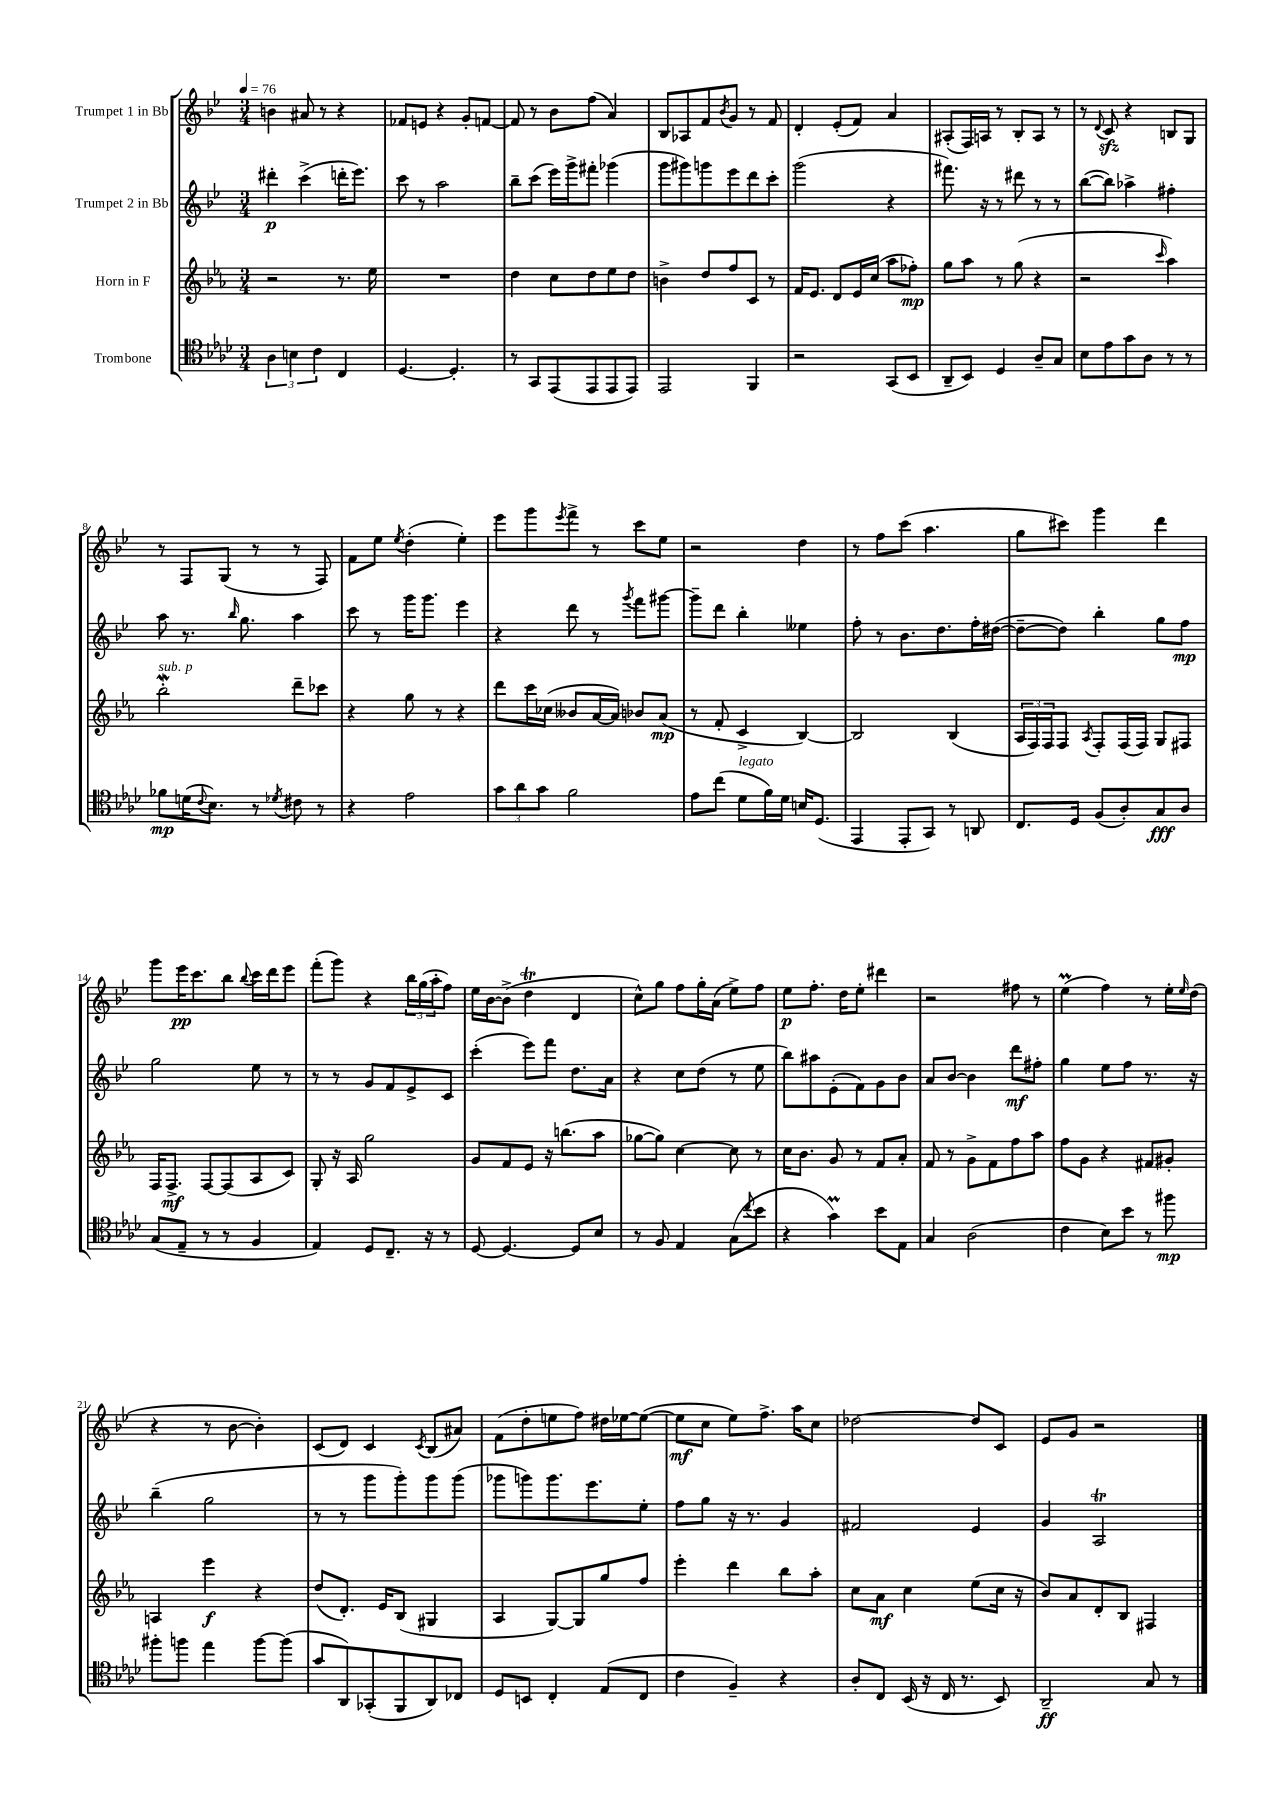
<<
\new StaffGroup <<
\new Staff = "s0" \with { instrumentName = "Trumpet 1 in Bb" } {
    \clef treble \key bes \major \numericTimeSignature \time 3/4 \tempo 4 = 76
    b'4 ais'8 r8 r4 |
    fes'8 e'8 r4 g'8-. f'8~ |
    f'8 r8 bes'8 f''8( a'4) |
    bes8 aes8 f'8 \acciaccatura { bes'8 } g'8 r8 f'8 |
    d'4-. ees'8-.( f'8) a'4 |
    ais8-.( f16) a16 r8 bes8-. a8 r8 |
    r8 \appoggiatura { d'8 } c'8\sfz r4 b8 g8 |
    r8 f8 g8( r8 r8 f8) |
    f'8 ees''8 \acciaccatura { ees''8 } d''4-.( ees''4-.) |
    ees'''8 g'''8 \acciaccatura { ees'''8 } f'''8-> r8 c'''8 ees''8 |
    r2 d''4 |
    r8 f''8 c'''8( a''4. |
    g''8 cis'''8) g'''4 d'''4 |
    g'''8 ees'''16\pp c'''8. bes''8 \appoggiatura { bes''8 } c'''16 d'''16 ees'''8 |
    f'''8-.( g'''8) r4 \tuplet 3/2 { bes''16 g''16( a''16-. } f''8) |
    ees''16 bes'16~ bes'8->( d''4\trill d'4 |
    c''8-^) g''8 f''8 g''16-. a'16( ees''8->) f''8 |
    ees''8\p f''8.-. d''16 ees''8-. dis'''4 |
    r2 fis''8 r8 |
    ees''4\prall( f''4) r8 ees''16-. \grace { ees''16 } d''16( |
    r4 r8 bes'8~ bes'4-.) |
    c'8( d'8) c'4 \acciaccatura { c'8 } bes8( ais'8) |
    f'8( d''8-. e''8 f''8) dis''16 ees''16~ ees''8~( |
    ees''8\mf c''8 ees''8) f''8.-> a''16 c''8 |
    des''2~ des''8 c'8 |
    ees'8 g'8 r2 \bar "|." |
}
\new Staff = "s1" \with { instrumentName = "Trumpet 2 in Bb" } {
    \clef treble \key bes \major \numericTimeSignature \time 3/4
    dis'''4-.\p c'''4->( d'''16-. ees'''8.) |
    c'''8 r8 a''2 |
    bes''8-- c'''8( ees'''16) g'''16-> fis'''8-. ges'''4( |
    g'''8 gis'''8) g'''8 ees'''8 d'''8 c'''8-. |
    g'''2( r4 |
    fis'''8.) r16 r8 dis'''8 r8 r8 |
    bes''8~( bes''8) aes''4-> fis''4-. |
    a''8 r8. \grace { bes''16 } g''8. a''4 |
    c'''8 r8 g'''16 g'''8. ees'''4 |
    r4 d'''8 r8 \acciaccatura { g'''8 } f'''8 gis'''8~ |
    gis'''8-- d'''8 bes''4-. eeses''4 |
    f''8-. r8 bes'8. d''8. f''16-. dis''16~( |
    dis''8~-- dis''8) bes''4-. g''8 f''8\mp |
    g''2 ees''8 r8 |
    r8 r8 g'8 f'8 ees'8-> c'8 |
    c'''4-.( ees'''8) f'''8 d''8. a'16 |
    r4 c''8 d''8( r8 ees''8 |
    bes''8) ais''8 ees'8-.( f'8) g'8 bes'8 |
    a'8 bes'8~ bes'4 d'''8\mf fis''8-. |
    g''4 ees''8 f''8 r8. r16 |
    bes''4--( g''2 |
    r8 r8 g'''8 g'''8-.) g'''8 g'''8( |
    ges'''8 g'''8) g'''8. ees'''8. ees''8-. |
    f''8 g''8 r16 r8. g'4 |
    fis'2 ees'4 |
    g'4 a2\trill \bar "|." |
}
\new Staff = "s2" \with { instrumentName = "Horn in F" } {
    \clef treble \key ees \major \numericTimeSignature \time 3/4
    r2 r8. ees''16 |
    R2. |
    d''4 c''8 d''8 ees''8 d''8 |
    b'4-> d''8 f''8 c'8 r8 |
    f'16 ees'8. d'8 ees'16 c''16( aes''8 fes''8-.\mp) |
    g''8 aes''8 r8 g''8( r4 |
    r2 \grace { c'''16 } aes''4) |
    bes''2-.\mordent^\markup { \italic "sub. p" } d'''8-- ces'''8 |
    r4 g''8 r8 r4 |
    d'''8 c'''16 ces''16( beses'8 aes'16~ aes'16) bes'8 aes'8\mp( |
    r8 f'8-. c'4-> bes4~) |
    bes2 bes4( |
    \tuplet 3/2 { aes16 f16) f16 } f8 \acciaccatura { aes8 } f8-. f16( f16) g8 fis8 |
    f16 f8.->\mf f8~ f8( aes8 c'8) |
    g8-. r16 aes16 g''2 |
    g'8 f'8 ees'8 r16 b''8.( aes''8 |
    ges''8~ ges''8) c''4~ c''8 r8 |
    c''16 bes'8. g'8 r8 f'8 aes'8-. |
    f'8 r8 g'8-> f'8 f''8 aes''8 |
    f''8 g'8 r4 fis'8 gis'8-. |
    a4 ees'''4\f r4 |
    d''8( d'8.-.) ees'16 bes8( gis4 |
    aes4 g8~) g8 g''8 f''8 |
    ees'''4-. d'''4 bes''8 aes''8-. |
    c''8 aes'8\mf c''4 ees''8( c''16 r16 |
    bes'8) aes'8 d'8-. bes8 fis4 \bar "|." |
}
\new Staff = "s3" \with { instrumentName = "Trombone" } {
    \clef tenor \key aes \major \numericTimeSignature \time 3/4
    \tuplet 3/2 { aes4 b4 c'4 } c4 |
    des4.~ des4.-. |
    r8 g,8 ees,8( ees,8 ees,8 ees,8) |
    ees,2 f,4 |
    r2 g,8( bes,8 |
    aes,8-- bes,8) des4 aes8-- g8 |
    bes8 ees'8 g'8 aes8 r8 r8 |
    fes'8\mp d'16( \appoggiatura { c'8 } bes8.) r8 \acciaccatura { des'8 } cis'8 r8 |
    r4 ees'2 |
    \tuplet 3/2 { g'8 aes'8 g'8 } f'2 |
    ees'8 c''8( des'8^\markup { \italic "legato" } f'16) des'16 b16 des8.( |
    ees,4 ees,8-. g,8) r8 a,8 |
    c8. des16 f8( aes8-.) g8\fff aes8 |
    g8( ees8-- r8 r8 f4 |
    ees4) des8 c8.-- r16 r8 |
    des8~ des4.~ des8 bes8 |
    r8 f8 ees4 g8( \appoggiatura { c''8 } bes'8 |
    r4 g'4\prall) bes'8 ees8 |
    g4 aes2( |
    c'4 bes8) bes'8 r8 fis''8\mp |
    fis''8-. f''8 ees''4 f''8~ f''8( |
    g'8 aes,8) ges,8-.( f,8 aes,8) ces8 |
    des8 b,8 c4-. ees8( c8 |
    c'4 f4--) r4 |
    aes8-. c8 bes,16( r16 c16 r8. bes,8) |
    aes,2--\ff g8 r8 \bar "|." |
}
>>
>>
